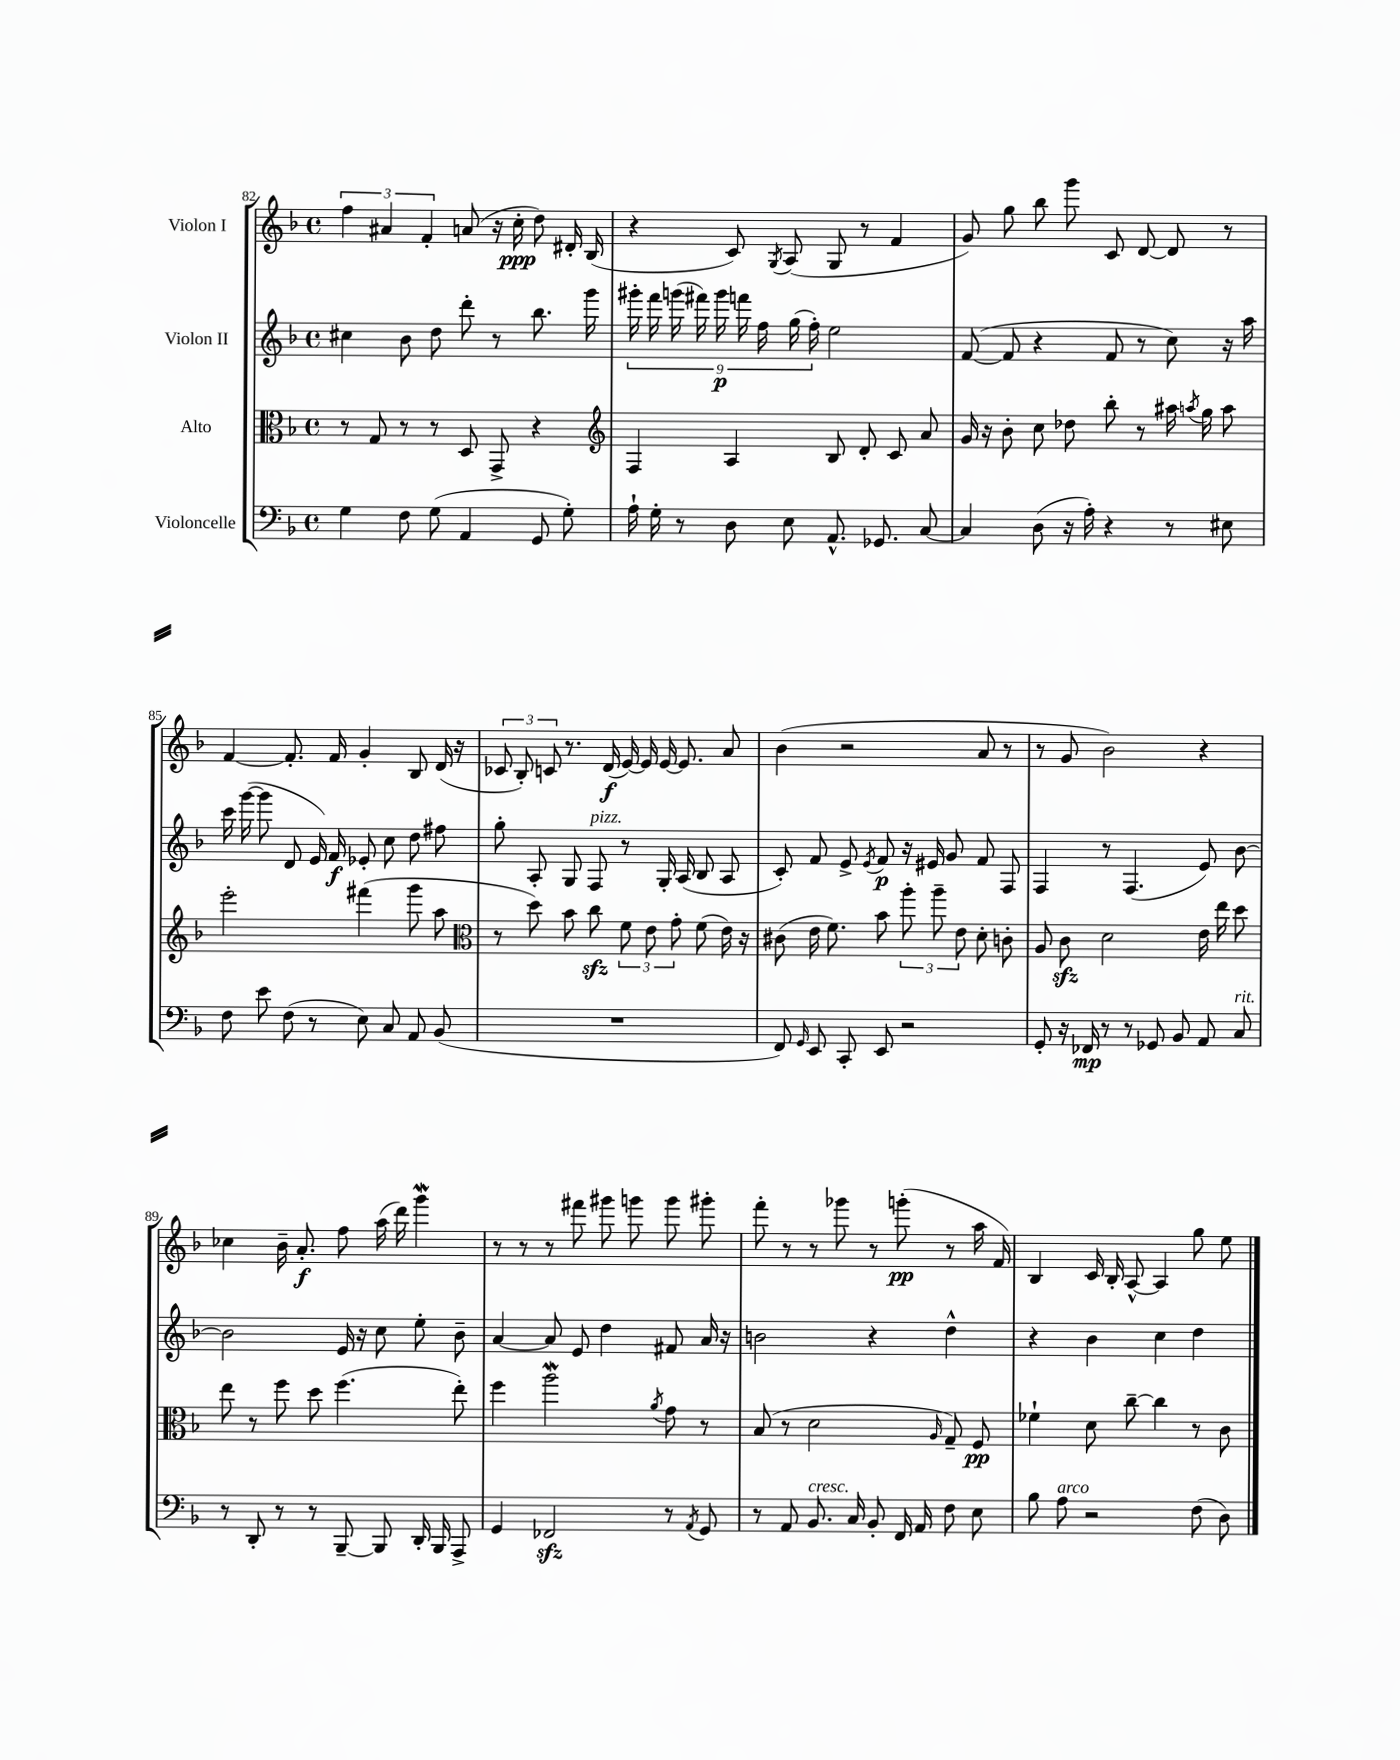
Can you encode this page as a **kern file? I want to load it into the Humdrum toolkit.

**kern	**kern	**kern	**kern
*staff4	*staff3	*staff2	*staff1
*clefF4	*clefC3	*clefG2	*clefG2
*k[b-]	*k[b-]	*k[b-]	*k[b-]
*M4/4	*M4/4	*M4/4	*M4/4
*met(c)	*met(c)	*met(c)	*met(c)
4G\	8r	4cc#\	6ff\
.	8G/	.	.
.	.	.	6a#/
8F\	8r	8b-\	.
.	.	.	6f'/
(8G\	8r	8dd\	.
4AA/	8D/	8ddd'\	(8a/
.	8GG^/	8r	16r
.	.	.	16cc'\
8GG/	4r	8.bb-\	8dd\)
8G'\)	.	.	16d#'/
.	.	16ggg\	(16B-/
=	=	=	=
*	*clefG2	*	*
16A`\	4F/	18ggg#'\	4r
.	.	18fff\	.
16G'\	.	.	.
.	.	(18ggg\	.
8r	.	.	.
.	.	18fff#\)	.
.	.	18ggg\	.
8D\	4A/	.	8c/)
.	.	18fff\	.
.	.	18ff\	.
.	.	.	8qG/
8E\	.	.	(8A/
.	.	(18gg\	.
.	.	18ff'\)	.
8.AA^^/	8B-/	2ee\	8G/
.	8d'/	.	8r
8.GG-/	.	.	.
.	8c/	.	4f/
[8C/	8a/	.	.
=	=	=	=
4C/]	16g/	([8f/	8g/)
.	16r	.	.
.	8b-'\	8f/]	8gg\
(8D\	8cc\	4r	8bb-\
16r	8dd-\	.	8ggg\
16A'\)	.	.	.
4r	8bb-'\	8f/	8c/
.	8r	8r	[8d/
8r	16aa#\	8cc\)	8d/]
.	8qaa/	.	.
.	16gg\	.	.
8E#\	8aa\	16r	8r
.	.	16aa\	.
=	=	=	=
8F\	2eee'\	16ccc\	[4f/
.	.	([16ggg\	.
8e\	.	8ggg\]	.
(8F\	.	8d/	8.f'/]
8r	.	16e/)	.
.	.	16f/	16f/
8E\)	(4fff#\	8e-'/	4g'/
8C/	.	8cc\	.
8AA/	8ggg\	8dd\	8B-/
(8BB-/	8aa\	8ff#\	(16d/
.	.	.	16r
=	=	=	=
*	*clefC3	*	*
1r	8r	8gg'\	12c-/
.	.	.	12B-'/)
.	8dd\)	8A'/	.
.	.	.	12c/
.	8b-\	8G/	8.r
.	8cc\	8F/	.
.	.	.	(16d/
.	12f\	8r	[16e/)
.	.	.	16e/]
.	12e\	.	.
.	.	16G'/	[16e/
.	12g'\	.	.
.	.	(16A/	8.e/]
.	(8f\	8B-/	.
.	16e\)	8A/	8a/
.	16r	.	.
=	=	=	=
8FF/)	(8c#\	8c'/)	(4b-\
16qqGG/	.	.	.
8EE/	16e\	8f/	.
.	8.f\)	.	.
8CC'/	.	8e^/	2r
.	.	8qe/	.
8EE/	8b-\	8f/	.
2r	12aa'\	16r	.
.	.	16e#/	.
.	12aa~\	.	.
.	.	8g/	.
.	12e\	.	.
.	8d'\	8f/	8a/
.	8c'\	8F/	8r
=	=	=	=
8GG'/	8A/	4F/	8r
16r	8c\	.	8g/
16FF-/	.	.	.
8r	2d\	8r	2b-\)
8r	.	(4.F/	.
8GG-/	.	.	.
8BB-/	.	.	.
8AA/	16e\	8e/)	4r
.	16ee\	.	.
8C/	8dd\	[8b-\	.
=	=	=	=
8r	8ee\	2b-\]	4cc-\
8DD'/	8r	.	.
8r	8ff\	.	16b-~\
.	.	.	8.a'/
8r	8dd\	.	.
[8BBB-~/	(4.ff\	16e/	8ff\
.	.	16r	.
8BBB-/]	.	8cc\	(16aa\
.	.	.	16ddd\)
16DD'/	.	8ee'\	4ggg\
16BBB-/	.	.	.
8AAA^/	8ee'\)	8b-~\	.
=	=	=	=
4GG/	4ff\	[4a/	8r
.	.	.	8r
2FF-/	2aa\	8a/]	8r
.	.	8e/	8fff#\
.	.	4dd\	8ggg#\
.	.	.	8ggg\
.	8qa/	.	.
8r	8g\	8f#/	8ggg\
8qAA/	.	.	.
8GG/	8r	16a/	8ggg#'\
.	.	16r	.
=	=	=	=
8r	(8B-/	2b\	8fff'\
8AA/	8r	.	8r
8.BB-/	2d\	.	8r
.	.	.	8ggg-\
16C/	.	.	.
8BB-'/	.	4r	8r
16FF/	.	.	(8ggg'\
16AA/	.	.	.
.	16qqA/	.	.
8F\	8G~/)	4dd^^\	8r
8E\	8F/	.	16aa\
.	.	.	16f/)
=	=	=	=
8B-\	4f-`\	4r	4B-/
8A\	.	.	.
2r	8d\	4b-\	16c/
.	.	.	16B-'/
.	[8cc~\	.	[8A^^/
.	4cc\]	4cc\	4A/]
(8F\	8r	4dd\	8gg\
8D\)	8c\	.	8ee\
==	==	==	==
*-	*-	*-	*-
